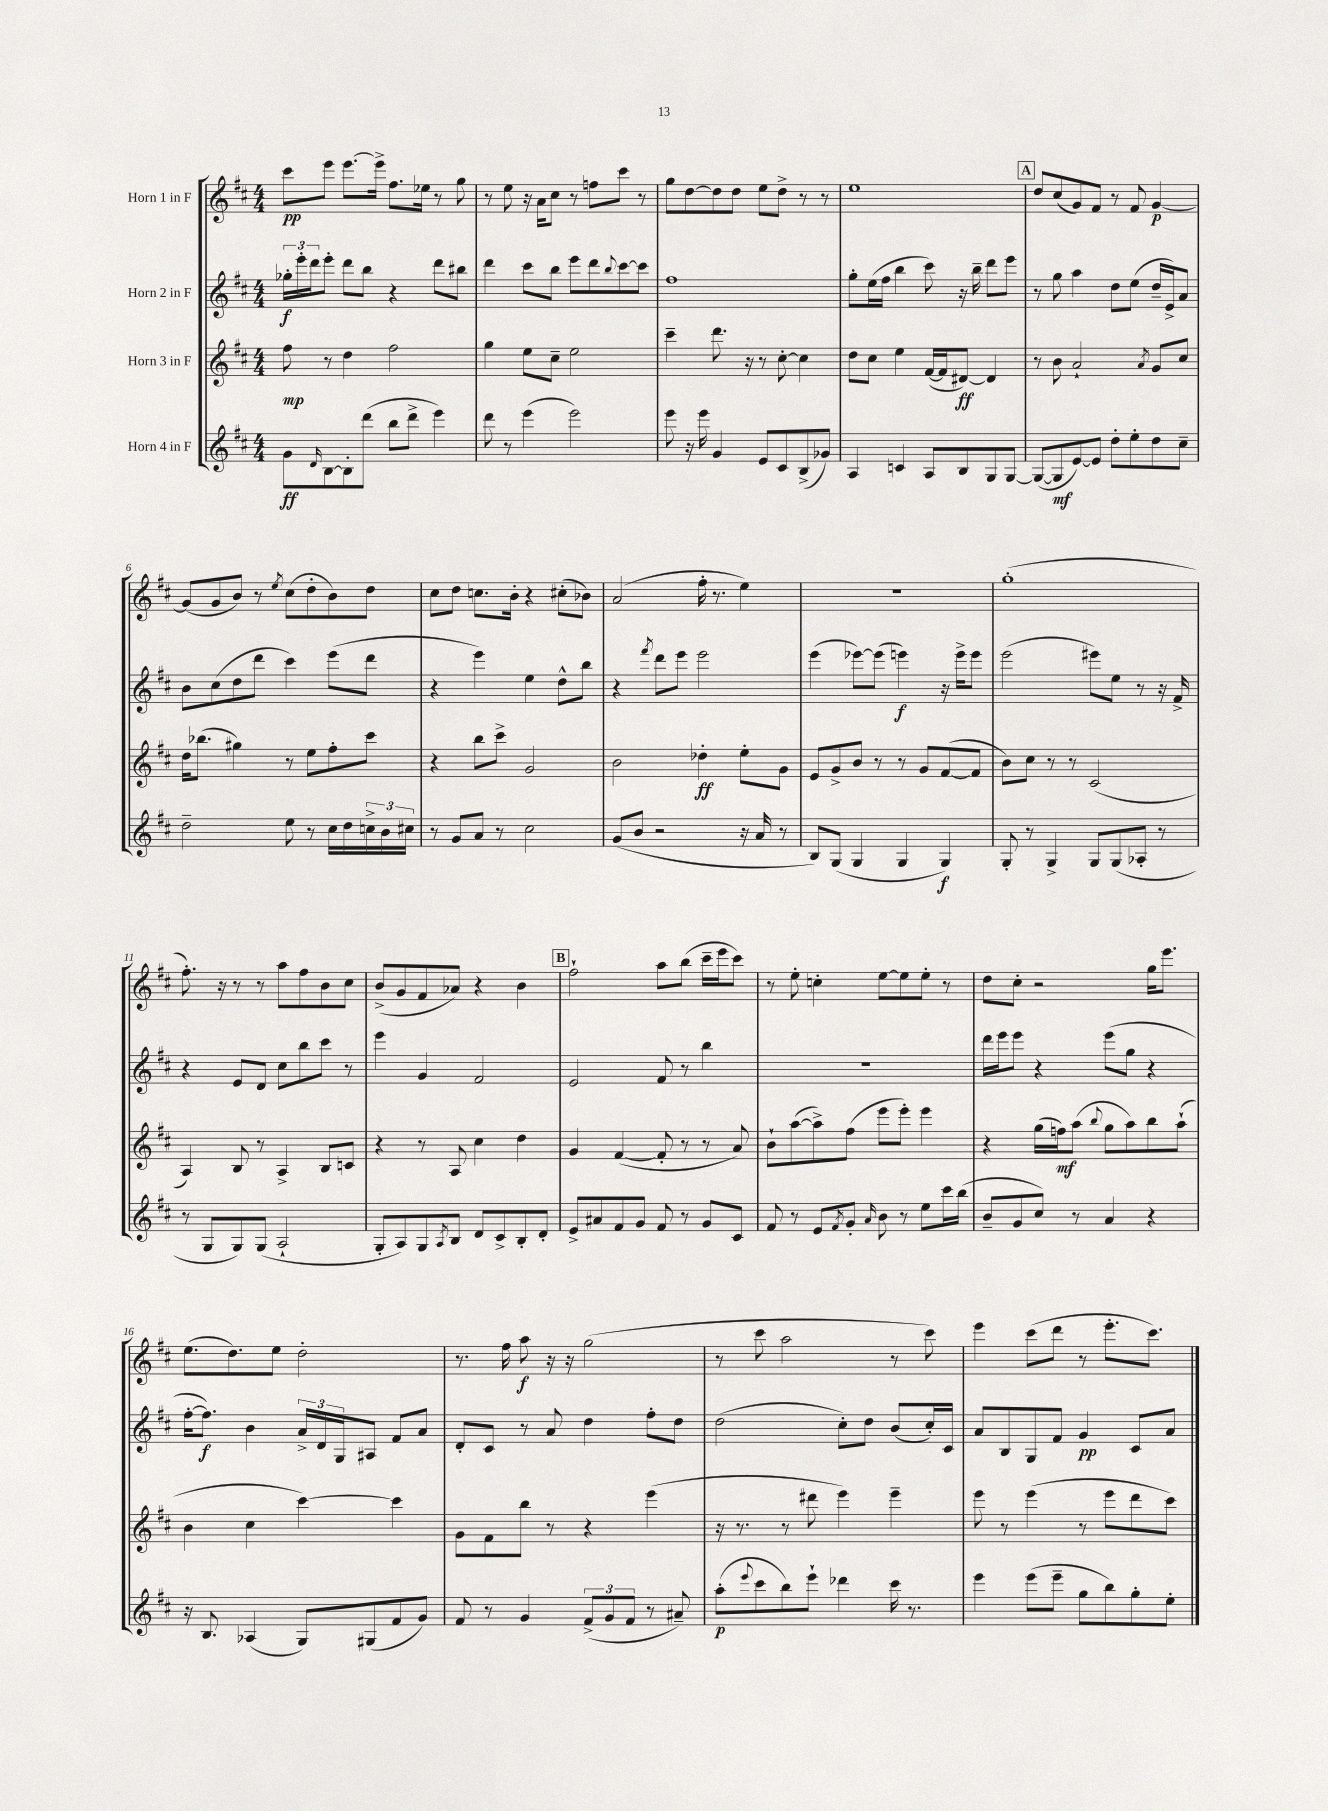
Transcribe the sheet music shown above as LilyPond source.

<<
\new StaffGroup <<
\new Staff = "s0" \with { instrumentName = "Horn 1 in F" } {
    \clef treble \key d \major \numericTimeSignature \time 4/4
    cis'''8\pp e'''8 e'''8.~ e'''16-> fis''8. ees''16 r8 g''8 |
    r8 e''8 r16 a'16 cis''8 r8 f''8 cis'''8 r8 |
    g''8 d''8~ d''8 d''8 e''8 d''8-> r8 r8 |
    e''1 |
    \mark \markup { \box "A" } d''8 cis''8( g'8) fis'8 r8 fis'8 g'4~\p |
    g'8( g'8 b'8) r8 \acciaccatura { e''8 } cis''8( d''8-. b'8) d''8 |
    cis''8 d''8 c''8. b'16-. r4 cis''8-.( bes'8) |
    a'2( fis''16-. r8. e''4) |
    R1 |
    g''1-.( |
    fis''8.-.) r16 r8 r8 a''8 fis''8 b'8 cis''8 |
    b'8->( g'8 fis'8 aes'8) r4 b'4 |
    \mark \markup { \box "B" } fis''2-! a''8 b''8( cis'''16-- e'''16 cis'''8) |
    r8 e''8-. c''4-. e''8~ e''8 e''8-. r8 |
    d''8 cis''8-. r2 g''16 e'''8. |
    e''8.( d''8.) e''8 d''2-. |
    r8. fis''16 a''8\f r16 r16 g''2( |
    r8 cis'''8 a''2 r8 cis'''8) |
    e'''4 cis'''8( d'''8 r8 e'''8.-. cis'''8.) \bar "|." |
}
\new Staff = "s1" \with { instrumentName = "Horn 2 in F" } {
    \clef treble \key d \major \numericTimeSignature \time 4/4
    \tuplet 3/2 { ges''16-.\f e'''16-. d'''16 } e'''8-. d'''8 b''8 r4 d'''8 bis''8 |
    d'''4 cis'''8 b''8 e'''8 d'''8 \appoggiatura { b''8 } cis'''8~ cis'''8 |
    fis''1 |
    g''8-. e''16( fis''16 b''4 cis'''8) r16 b''16-- d'''8 e'''8 |
    \mark \markup { \box "A" } r8 g''8 a''4 d''8 e''8( d''16-- e'16->) a'8 |
    b'8 cis''8( d''8 d'''8 cis'''4) e'''8( d'''8 |
    r4 e'''4) e''4 d''8-^ b''8 |
    r4 \acciaccatura { fis'''8 } d'''8 e'''8 e'''2 |
    e'''4( ees'''8~) ees'''8( e'''4\f) r16 e'''16-> e'''8 |
    e'''2( eis'''8) e''8 r8 r16 fis'16-> |
    r4 e'8 d'8 cis''8 b''8 cis'''8 r8 |
    e'''4 g'4 fis'2 |
    \mark \markup { \box "B" } e'2 fis'8 r8 b''4 |
    R1 |
    d'''16 e'''16 e'''8 r4 e'''8( g''8 r4 |
    fis''16~-. fis''8.\f) b'4 \tuplet 3/2 { a'16-> d'16 g16 } ais8 fis'8 a'8 |
    d'8-. cis'8 r8 a'8 d''4 fis''8-. d''8 |
    d''2( cis''8-.) d''8 b'8( cis''16-.) cis'16 |
    a'8 b8 g8 fis'8 g'4\pp cis'8 a'8 \bar "|." |
}
\new Staff = "s2" \with { instrumentName = "Horn 3 in F" } {
    \clef treble \key d \major \numericTimeSignature \time 4/4
    fis''8\mp r8 d''4 fis''2 |
    g''4 e''8 cis''8-- e''2 |
    cis'''4-- d'''8. r16 r8 cis''8~-. cis''4 |
    d''8 cis''8 e''4 fis'16~( fis'16 dis'8~\ff) dis'4 |
    \mark \markup { \box "A" } r8 b'8 a'2-! \acciaccatura { a'8 } g'8 cis''8 |
    d''16 bes''8.( gis''4) r8 e''8 fis''8-. cis'''8 |
    r4 b''8 cis'''8-> g'2 |
    b'2 des''4-.\ff e''8-. g'8 |
    e'8 g'8-> b'8 r8 r8 g'8 fis'8~( fis'8 |
    b'8) cis''8 r8 r8 cis'2( |
    a4) b8 r8 a4-> b8 c'8 |
    r4 r8 a8 cis''4 d''4 |
    \mark \markup { \box "B" } g'4 fis'4~( fis'8-. r8 r8 a'8) |
    b'8-! a''8~( a''8->) fis''8( e'''8 e'''8-.) e'''4 |
    r4 g''16( f''16\mf) a''8( \appoggiatura { b''8 } g''8 a''8) b''8 a''8-!( |
    b'4 cis''4 cis'''4~) cis'''4 |
    g'8 fis'8 b''8 r8 r4 e'''4( |
    r16 r8. r8 dis'''8 e'''4) e'''4-- |
    e'''8 r8 e'''4( r8 e'''8 d'''8 cis'''8) \bar "|." |
}
\new Staff = "s3" \with { instrumentName = "Horn 4 in F" } {
    \clef treble \key d \major \numericTimeSignature \time 4/4
    g'8\ff \grace { d'16 } b8~ b8-. d'''8( b''8 d'''8-> e'''4) |
    d'''8 r8 e'''4( e'''2) |
    e'''8 r16 e'''16 g'4 e'8 cis'8 b8->( ges'8) |
    a4 c'4 a8 b8 g8 g8~ |
    \mark \markup { \box "A" } g8~( g8\mf e'8~) e'8 d''8-. e''8-. d''8 cis''8-- |
    d''2-- e''8 r8 cis''16 d''16 \tuplet 3/2 { c''16-> b'16 cis''16 } |
    r8 g'8 a'8 r8 cis''2 |
    g'8( b'8 r2 r16 a'16 r8 |
    b8) g8( g4 g4 g4\f) |
    g8-. r8 g4-> g8 g8( aes8-. r8 |
    r8 g8 g8) g8( a2-! |
    g8-. a8) g8 \acciaccatura { a8 } b8 d'8 cis'8-> b8-. d'8-. |
    \mark \markup { \box "B" } e'8-> ais'8 fis'8 g'8 fis'8 r8 g'8 cis'8 |
    fis'8 r8 e'8 \acciaccatura { fis'8 } g'8-. \grace { a'16 } b'8 r8 e''8 cis'''16 b''16( |
    b'8-- g'8 cis''8) r8 a'4 r4 |
    r16 b8. aes4( g8) gis8( fis'8 g'8) |
    fis'8 r8 g'4 \tuplet 3/2 { fis'8->( g'8 fis'8 } r8 ais'8--) |
    a''8-.\p( \appoggiatura { e'''8 } cis'''8 b''8) e'''8-! des'''4 cis'''16 r8. |
    e'''4 e'''8( e'''8-- g''8 b''8) g''8-. e''8-. \bar "|." |
}
>>
>>
